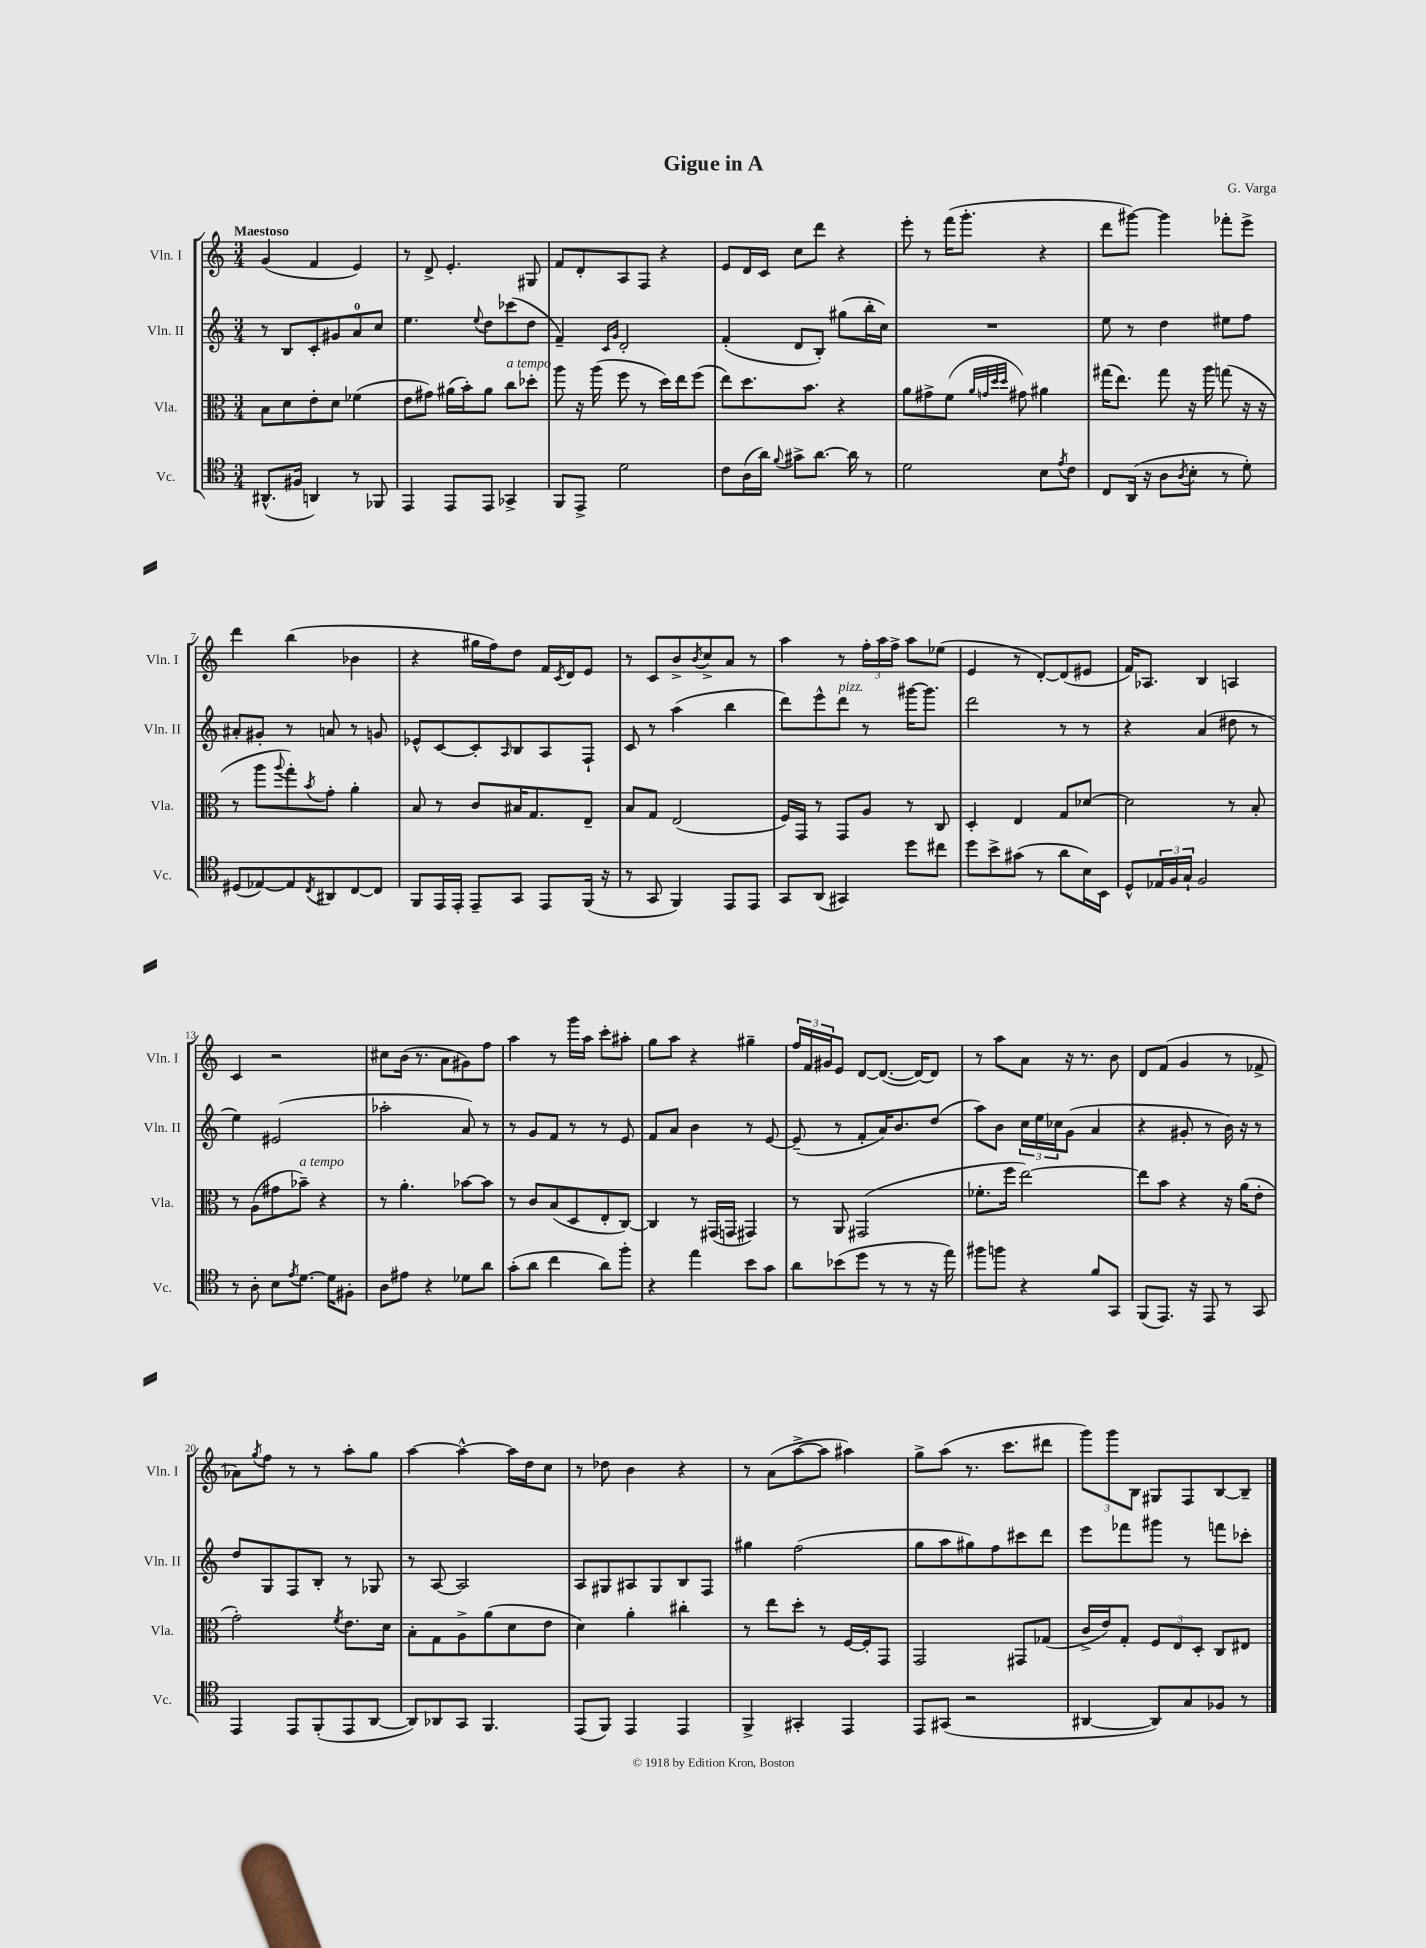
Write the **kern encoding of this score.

**kern	**kern	**kern	**kern
*staff4	*staff3	*staff2	*staff1
*clefC4	*clefC3	*clefG2	*clefG2
*k[]	*k[]	*k[]	*k[]
*M3/4	*M3/4	*M3/4	*M3/4
(8.AA#^^	8B	8r	(4g
.	8d	8B	.
16F#	.	.	.
4AA)	8e'	8c'	4f
.	8d	8g#	.
8r	(4f-	8a	4e)
8FF-	.	8cc	.
=	=	=	=
4EE	8e	4.ee	8r
.	8g#)	.	8d^
8EE	(16a#	.	4.e'
.	16b')	.	.
.	.	8qqee	.
8EE	8a#	8dd	.
4GG-^	8cc	(8ccc-	.
.	8dd-'	8dd	8G#
=	=	=	=
8FF	8aa	4f~)	8f
8EE^	16r	.	8d'
.	(16aa	.	.
.	.	16qqc	.
.	.	16qqg	.
2d	8ff	2d'	8A
.	8r	.	8F
.	16dd)	.	4r
.	16ee	.	.
.	(8ff	.	.
=	=	=	=
8c	8ee)	(4f'	8e
(16A	8.dd	.	16d
16a)	.	.	16c
8qqf	.	.	.
8g#^	.	8d	8cc
.	8.b	.	.
[8.a	.	8B')	8ddd
.	4r	(8gg#	4r
16a]	.	.	.
8r	.	16bb'	.
.	.	16cc)	.
=	=	=	=
2d	8a	2.r	8eee'
.	8g#^	.	8r
.	(8f	.	(16fff
.	.	.	8.ggg'
.	32qqa	.	.
.	32qqg	.	.
.	32qqdd	.	.
.	32qqdd	.	.
.	8g#)	.	.
8B	4a#	.	4r
8qe	.	.	.
8c	.	.	.
=	=	=	=
8C	(16gg#	8ee	8ddd
.	8.ee)	.	.
(16AA	.	8r	[8ggg#)
16r	.	.	.
8A	8gg#	4dd	4ggg#]
8qA	.	.	.
8B'	16r	.	.
.	16aa	.	.
8r	(8gg	8ee#	8fff-'
8d')	16r	8ff	8eee^
.	16r	.	.
=	=	=	=
(8D#	8r	8a#'	4ddd
[8E-)	8aa	8g#'	.
.	8qqaa	.	.
8E-]	8gg')	8r	(4bb
8qC	8qb	.	.
8AA#	8g'	8a	.
[8C	4a'	8r	4b-
8C]	.	8g	.
=	=	=	=
8FF	8B	8e-^^	4r
16EE	8r	[8c	.
16EE'	.	.	.
8EE~	8c	8c']	16gg#
.	.	.	16ff)
.	.	16qqA	.
8GG	16B#	8B	8dd
.	8.G	.	.
8EE	.	8A	16f
.	.	.	8qc
.	.	.	16d
(16FF	8E~	8F`	8e
16r	.	.	.
=	=	=	=
8r	8B	8c	8r
8GG	8G	8r	8c
4FF)	(2E	(4aa	8b^
.	.	.	8qb
.	.	.	8cc^
8EE	.	4bb	8a
8EE	.	.	8r
=	=	=	=
8GG	16F)	8ddd)	4aa
.	16GG	.	.
(8AA	8r	8eee^^	.
4GG#)	8GG	8ddd	8r
.	8A	8r	24ff'
.	.	.	24aa
.	.	.	24ff^
8dd	8r	[16ggg#	8aa
.	.	8.ggg#]	.
8cc#	8C	.	(8ee-
=	=	=	=
8dd	4D'	2ddd	4e
8b^	.	.	.
(8g#	4E	.	8r
8r	.	.	[8d')
8a	8G	8r	(8d]
16B)	[8d-	8r	8e#
16BB	.	.	.
=	=	=	=
8D^^	2d-]	4r	16f)
.	.	.	8.A-
24E-	.	.	.
24F	.	.	.
24G`	.	.	.
2F	.	(4a	4B
.	8r	8dd#	4A
.	8B'	8r	.
=	=	=	=
8r	8r	4ee)	4c
8A'	(8A	.	.
8B	8g#	(2e#	2r
8qe	.	.	.
[8.d	8b-~)	.	.
.	4r	.	.
16d]	.	.	.
8F#'	.	.	.
=	=	=	=
8A	8r	2aa-'	8cc#
8e#	4.a'	.	(16b
.	.	.	8.r
4r	.	.	.
.	.	.	8a
8d-	[8b-	8a)	8g#)
8a	8b-]	8r	8ff
=	=	=	=
(8g'	8r	8r	4aa
8a	8c	8g	.
4cc	(8B	8f	8r
.	8D	8r	16ggg
.	.	.	16aa
8a)	8E'	8r	8ccc'
8ff'	[8C)	8e	8aa#'
=	=	=	=
4r	4C]	8f	8gg
.	.	8a	8aa
4ee	8r	4b	4r
.	(16GG#	.	.
.	16GG	.	.
8b	4GG#)	8r	4gg#~
8g	.	[8e	.
=	=	=	=
8a	8r	(8e~]	24ff
.	.	.	24f
.	.	.	24g#
(8b-	8AA	8r	8e
8dd	(2GG#	8f'	[8d
8r	.	16a)	(8.d_
.	.	8.b	.
8r	.	.	.
.	.	.	16d_)
16r	.	(8dd	8d]
16ee)	.	.	.
=	=	=	=
8ff#	8.f-'	8aa)	8r
8ff	.	8b	8aa
.	16ff	.	.
4r	[2ee)	24cc	8a
.	.	24ee	.
.	.	24cc-	.
.	.	(8g	16r
.	.	.	8.r
8f	.	4a	.
8GG	.	.	8b
=	=	=	=
(8FF	8ee]	4r	8d
8.EE)	8b	.	(8f
.	4r	8g#'	4g
16r	.	.	.
8EE	.	8r	.
8r	16r	16b)	8r
.	(16a	16r	.
8GG	8e'	8r	8f-^
=	=	=	=
4EE	2g')	8dd	8a-)
.	.	.	8qgg
.	.	8G	8ff
8EE	.	8F	8r
(8FF'	.	8B'	8r
.	8qf	.	.
8EE	8.e	8r	8aa'
[8AA	.	8G-	8gg
.	16d	.	.
=	=	=	=
8AA])	8B'	8r	[4aa
8AA-	8G	[8A	.
8GG	8A^	2A]	4aa^^_
4.FF	(8a	.	.
.	8d	.	16aa]
.	.	.	16dd
.	8e	.	8cc
=	=	=	=
(8EE	4d)	8A	8r
8FF)	.	8G#	8dd-
4EE	4a'	8A#	4b
.	.	8G#	.
4EE	4cc#'	8B	4r
.	.	8F	.
=	=	=	=
4FF^	8r	4gg#	8r
.	8ee	.	(8a
4GG#'	8dd'	(2ff	[8aa^
.	8r	.	8aa]
4EE	[16F	.	4aa#)
.	16F']	.	.
.	8GG	.	.
=	=	=	=
8EE	2GG	8gg	8gg^
(8GG#	.	8aa	(8aa
2r	.	8gg#)	8.r
.	.	8ff	.
.	.	.	8.ccc
.	8GG#	8ccc#	.
.	(8G-	8ddd	8ddd#
=	=	=	=
[4AA#	16c^	8eee	12ggg)
.	16e)	.	.
.	.	.	12ggg
.	8G'	8fff-	.
.	.	.	12B
8AA#])	12F	8ggg#	8G#
.	12E	.	.
8G	.	8r	8F
.	12D'	.	.
8F-	8C	8fff	[8B
8r	8E#	8ccc-'	8B~]
==	==	==	==
*-	*-	*-	*-
